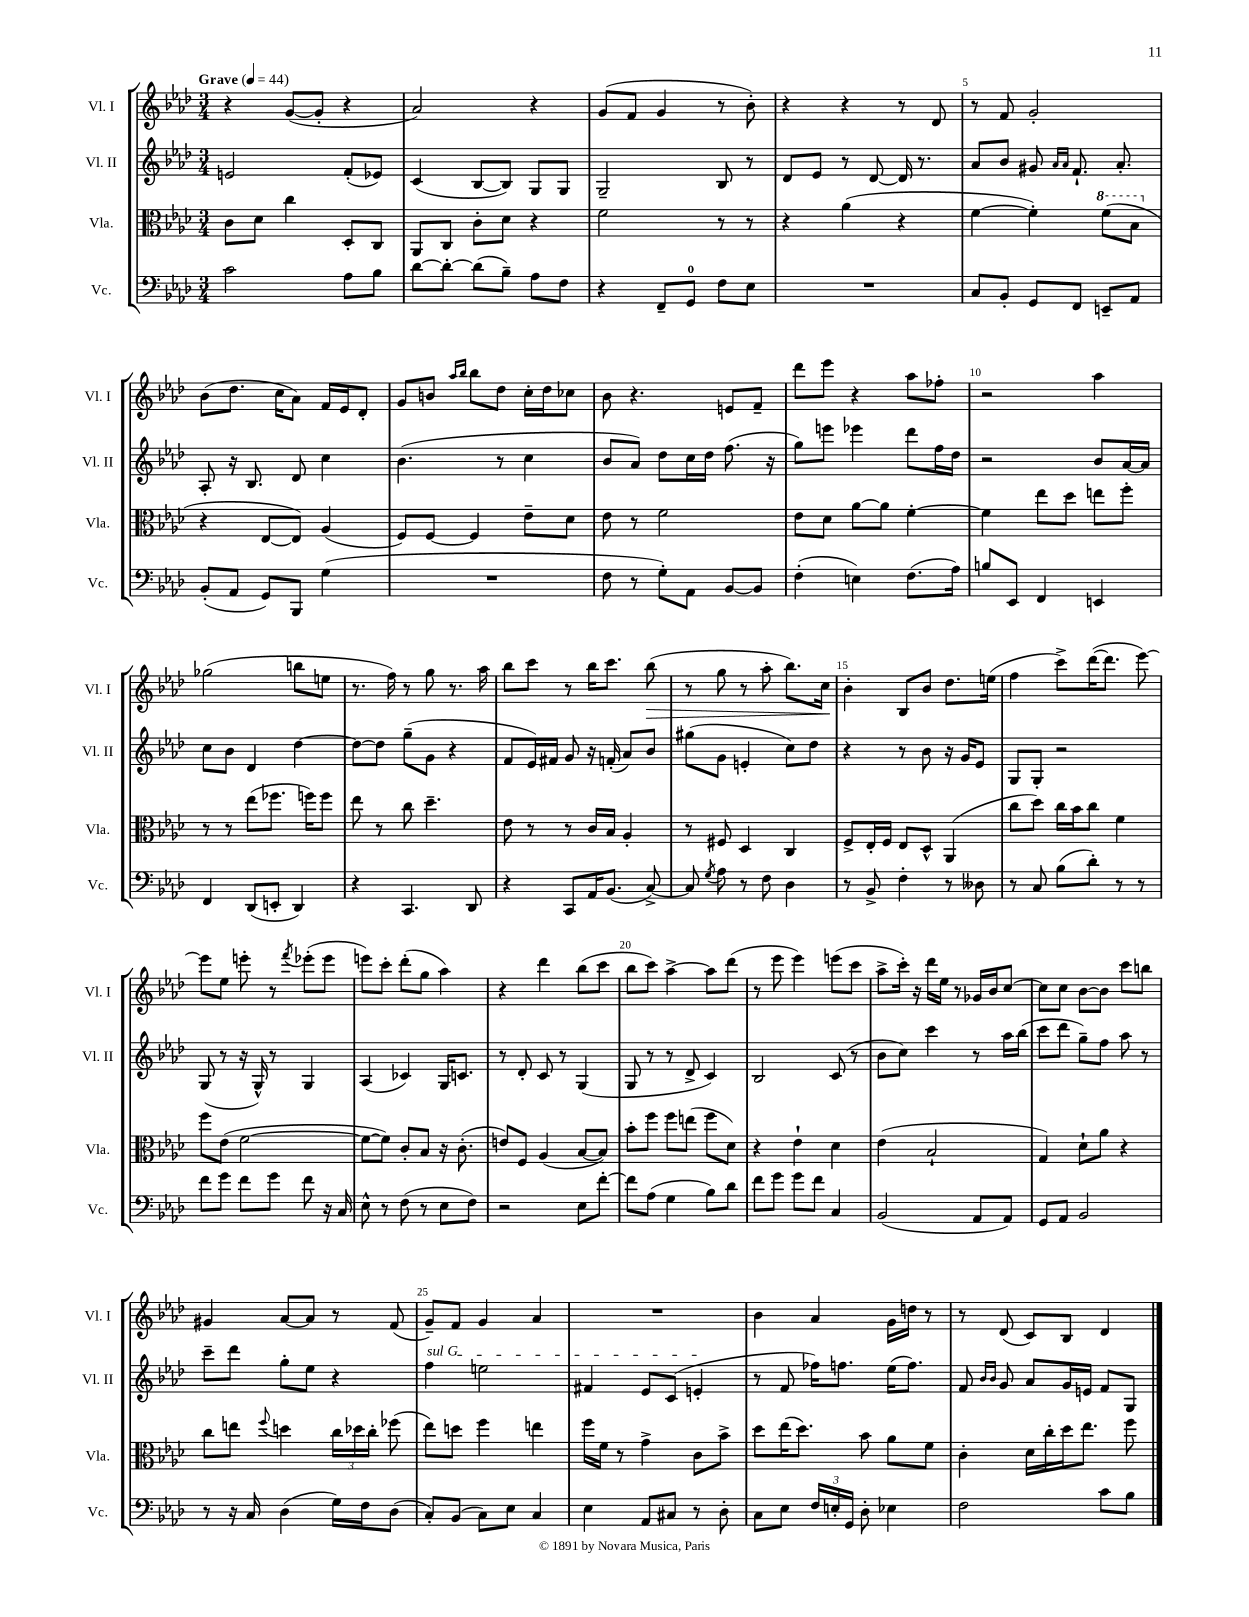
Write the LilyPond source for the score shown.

<<
\new StaffGroup <<
\new Staff = "s0" \with { instrumentName = "Vl. I" shortInstrumentName = "Vl. I" } {
    \clef treble \key aes \major \numericTimeSignature \time 3/4 \tempo "Grave" 4 = 44
    \autoBeamOff r4 g'8[~( g'8]-. r4 |
    aes'2) r4 |
    g'8[( f'8] g'4 r8 bes'8-.) |
    r4 r4 r8 des'8 |
    r8 f'8 g'2-. |
    bes'8[( des''8.] c''16[ aes'8]) f'16[ ees'16 des'8]-. |
    g'8[ b'8] \grace { aes''16[ bes''16] } bes''8[ des''8] c''16[-. des''16 ces''8] |
    bes'8 r4. e'8[ f'8]-- |
    des'''8[ ees'''8] r4 aes''8[ fes''8]-. |
    r2 aes''4 |
    ges''2( b''8[ e''8] |
    r8. f''16) r8 g''8 r8. aes''16 |
    bes''8[ c'''8] r8 bes''16[ c'''8.] bes''8\>( |
    r8 g''8 r8 aes''8-. bes''8.[) c''16]\! |
    bes'4-. bes8[ bes'8] des''8.[ e''16]( |
    f''4 c'''8[->) des'''16~( des'''8.] ees'''8~) |
    ees'''8[ ees''8] e'''8-. r8 \acciaccatura { f'''8 } ees'''8[-.( ees'''8] |
    e'''8[) c'''8]-. des'''8[-.( g''8] aes''4) |
    r4 des'''4 bes''8[( c'''8] |
    bes''8[ c'''8]) aes''4~-> aes''8[ des'''8]( |
    r8 ees'''8 ees'''4) e'''8[( c'''8] |
    aes''8[-> c'''16]-.) r16 des'''16[ ees''16] r8 ges'16[ bes'16 c''8]~ |
    c''8[ c''8] bes'8[~ bes'8] c'''8[ b''8] |
    gis'4 aes'8[~ aes'8] r8 f'8( |
    g'8[--) f'8] g'4 aes'4 |
    R2. |
    bes'4 aes'4 g'16[ d''16] r8 |
    r8 des'8( c'8[) bes8] des'4 \bar "|." |
}
\new Staff = "s1" \with { instrumentName = "Vl. II" shortInstrumentName = "Vl. II" } {
    \clef treble \key aes \major \numericTimeSignature \time 3/4
    \autoBeamOff e'2 f'8[-.( ees'8]) |
    c'4( bes8[~ bes8]) g8[ g8] |
    g2-- bes8 r8 |
    des'8[ ees'8] r8 des'8~ des'16 r8. |
    aes'8[ bes'8] gis'8 \grace { aes'16[ aes'16] } f'8.-! aes'8.-. |
    aes8-. r16 bes8. des'8 c''4 |
    bes'4.( r8 c''4 |
    bes'8[ aes'8]) des''8[ c''16 des''16] f''8.( r16 |
    g''8[) e'''8] ees'''4 des'''8[ f''16 des''16] |
    r2 bes'8[ aes'16~ aes'16] |
    c''8[ bes'8] des'4 des''4~ |
    des''8[~ des''8] g''8[--( g'8] r4 |
    f'8[ ees'16) fis'16] g'8 r16 f'16-.( aes'8[) bes'8] |
    gis''8[( g'8] e'4-. c''8[) des''8] |
    r4 r8 bes'8 r16 g'16[ ees'8] |
    g8[ g8]-. r2 |
    g8( r8 r16 g16-^) r8 g4 |
    aes4( ces'4) g16[ c'8.] |
    r8 des'8-. c'8 r8 g4( |
    g8 r8 r8 des'8-> c'4) |
    bes2 c'8( r8 |
    bes'8[ c''8]) c'''4 r8 aes''16[ bes''16]( |
    c'''8[ des'''8] g''8[--) f''8] aes''8 r8 |
    c'''8[-- des'''8] g''8[-. ees''8] r4 |
    \once \override TextSpanner.bound-details.left.text = \markup { \italic "sul G" } f''4\startTextSpan e''2 |
    fis'4 ees'8[ c'8]( e'4-.\stopTextSpan |
    r8 f'8 fes''16[) f''8.] ees''16[( f''8.]) |
    f'8 \grace { bes'16[ bes'16] } g'8 aes'8[ g'16 e'16] f'8[ g8] \bar "|." |
}
\new Staff = "s2" \with { instrumentName = "Vla." shortInstrumentName = "Vla." } {
    \clef alto \key aes \major \numericTimeSignature \time 3/4
    \autoBeamOff c'8[ des'8] c''4 des8[-. c8] |
    aes,8[ c8] c'8[-. des'8] r4 |
    f'2 r8 r8 |
    r4 aes'4( r4 |
    f'4~ f'4-.) \ottava #1 f''8[( bes'8] \ottava #0 |
    r4 ees8[~ ees8]) aes4( |
    f8[) f8]~ f4 ees'8[-- des'8] |
    ees'8 r8 f'2 |
    ees'8[ des'8] aes'8[~ aes'8] f'4~-. |
    f'4 ees''8[ des''8] e''8[ f''8]-. |
    r8 r8 ees''8[( fes''8.] f''16[) f''8] |
    ees''8 r8 c''8 des''4.-- |
    ees'8 r8 r8 c'16[ bes16] aes4-. |
    r8 fis8 des4 c4 |
    f8[-> ees16-. f16] ees8[ des8]-^ aes,4( |
    c''8[ des''8]) c''16[ bes'16 c''8] f'4 |
    f''8[ ees'8]( f'2~ |
    f'8[~ f'8]) c'8[-. bes8] r16 c'8.-.( |
    e'8[) f8] aes4( bes8[~ bes8]) |
    bes'8[-. f''8] f''8[ e''8]( f''8[ des'8]) |
    r4 ees'4-! des'4 |
    ees'4( bes2-! |
    g4) des'8[-! aes'8] r4 |
    c''8[ e''8] \appoggiatura { f''8 } d''4 \tuplet 3/2 { c''16[ des''16 c''16]-. } fes''8( |
    ees''8[) d''8] f''4 e''4 |
    f''16[ f'16] r8 g'4-> c'8[ bes'8]-> |
    des''8[ ees''16( des''8.]) bes'8 aes'8[ f'8] |
    c'4-. des'16[ c''16-. des''16 ees''8.] f''8 \bar "|." |
}
\new Staff = "s3" \with { instrumentName = "Vc." shortInstrumentName = "Vc." } {
    \clef bass \key aes \major \numericTimeSignature \time 3/4
    \autoBeamOff c'2 aes8[ bes8] |
    des'8[~ des'8]~-. des'8[( bes8]--) aes8[ f8] |
    r4 f,8[-- g,8]-0 f8[ ees8] |
    R2. |
    c8[ bes,8]-. g,8[ f,8] e,8[-- aes,8] |
    bes,8[-.( aes,8] g,8[) bes,,8] g4( |
    R2. |
    f8 r8 g8[-.) aes,8] bes,8[~ bes,8] |
    f4-.( e4) f8.[( aes16]) |
    b8[ ees,8] f,4 e,4 |
    f,4 des,8[( e,8]-. des,4) |
    r4 c,4. des,8 |
    r4 c,8[ aes,16 bes,8.]( c8~->) |
    c8 \acciaccatura { g8 } aes8 r8 f8 des4 |
    r8 bes,8-> f4-. r8 deses8 |
    r8 c8 bes8[( des'8]-.) r8 r8 |
    f'8[ g'8] f'8[ g'8] f'8 r16 c16 |
    ees8-^ r8 f8( r8 ees8[ f8]) |
    r2 ees8[ f'8]~-. |
    f'8[ aes8]( g4 bes8[) des'8] |
    f'8[ g'8] g'8[ f'8] c4 |
    bes,2( aes,8[ aes,8]) |
    g,8[ aes,8] bes,2 |
    r8 r16 c16 des4( g16[) f16 des8]( |
    c8[-.) bes,8]( c8[) ees8] c4 |
    ees4 aes,8[ cis8] r8 des8-. |
    c8[ ees8] \tuplet 3/2 { f16[ e16-. g,16] } des8-. ees4 |
    f2 c'8[ bes8] \bar "|." |
}
>>
>>
\layout { \context { \Score \override BarNumber.break-visibility = ##(#f #t #t) barNumberVisibility = #(every-nth-bar-number-visible 5) } }
